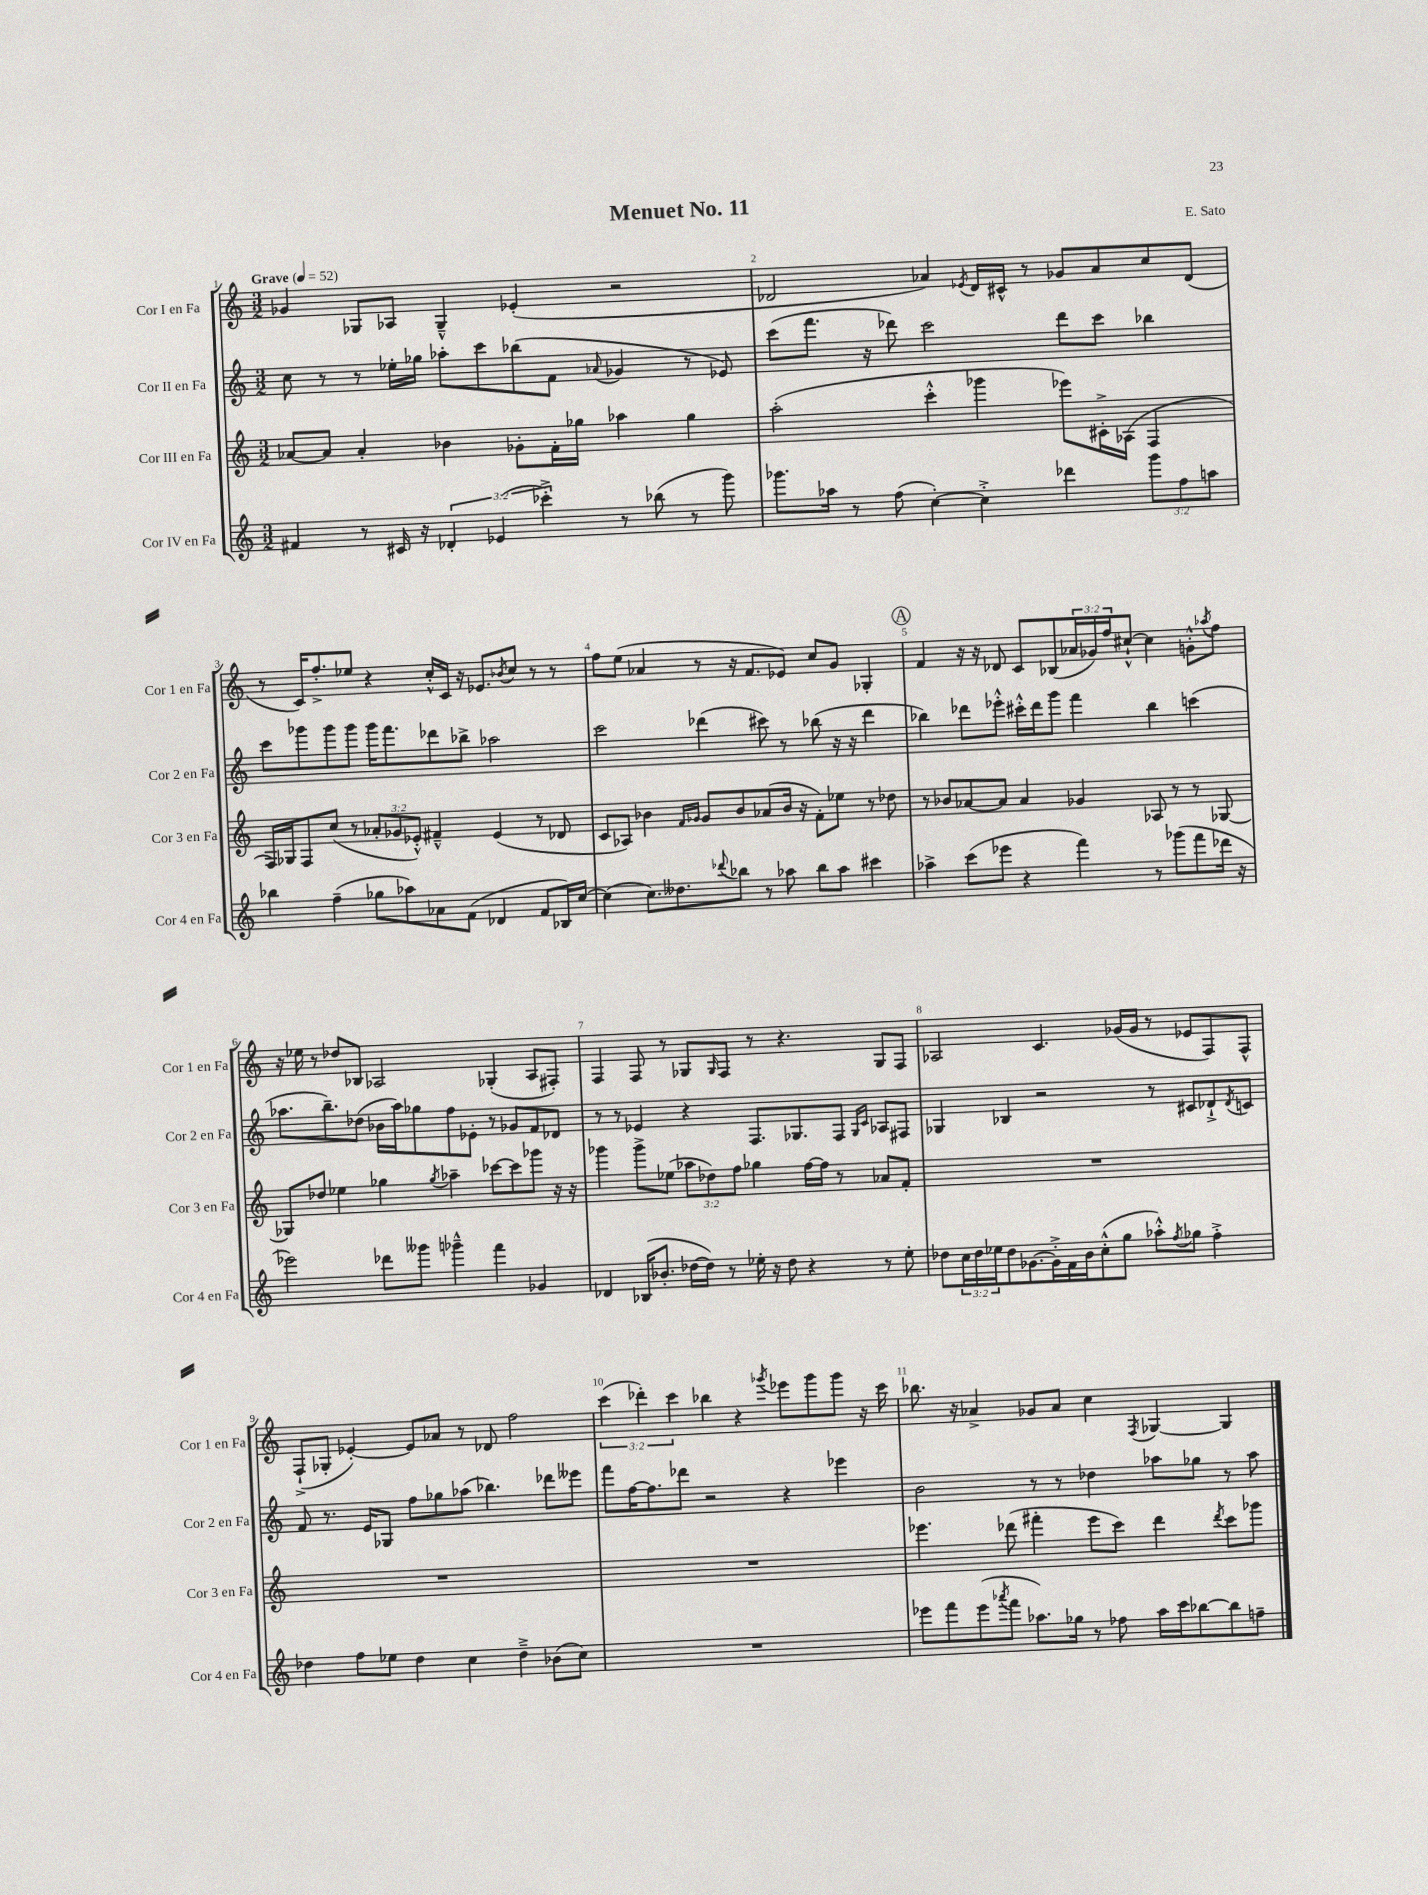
\header { title = "Menuet No. 11" composer = "E. Sato" }
<<
\new StaffGroup <<
\new Staff = "s0" \with { instrumentName = "Cor I en Fa" shortInstrumentName = "Cor 1 en Fa" } {
    \clef treble \key c \major \numericTimeSignature \time 3/2 \override Staff.TupletNumber.text = #tuplet-number::calc-fraction-text \tempo "Grave" 4 = 52
    ges'4 ges8 aes8 ges4---^ ees'4-.( r2 |
    des'2 aes'4) \acciaccatura { ees'8 } des'16 cis'16-^ r8 ges'8 aes'8 c''8 des'8( |
    r8 c'16) f''8.-.-> ees''8 r4 c''16-.-^ c'16 r16 ees'8. \acciaccatura { bes'8 } c''8 r8 r8 |
    f''8 e''8( aes'4 r8 r16 f'8. ees'8) c''8 g'8 ges4-. |
    \mark \markup { \circle "A" } f'4 r16 r16 des'8 c'8 bes8( \tuplet 3/2 { aes'16 ges'16) f''16 } cis''8~-!-^ cis''4 g'8-.-^ \acciaccatura { aes''8 } f''8 |
    r16 ees''16 r8 des''8 bes8 aes2 ges4-.( aes8 fis8-.) |
    f4 f8 r8 ges8 \grace { ges16 } f8 r8 r4. ges8 f8 |
    aes2 c'4. ges'16( ges'16 r8 ees'8 f8) f8-^ |
    f8-!->( ges8-. ees'4~-.) ees'8 aes'8 r8 des'8 f''2 |
    \tuplet 3/2 { c'''4( des'''4-.) c'''4 } bes''4 r4 \acciaccatura { ges'''8 } ees'''8 ges'''8 ges'''8 r16 c'''16 |
    bes''8. r16 aes'4-> ges'8 aes'8 c''4 \acciaccatura { f8 } ges4~ ges4 \bar "|." |
}
\new Staff = "s1" \with { instrumentName = "Cor II en Fa" shortInstrumentName = "Cor 2 en Fa" } {
    \clef treble \key c \major \numericTimeSignature \time 3/2
    c''8 r8 r8 ees''16-. ges''16 aes''8-. c'''8 bes''8( f'8 \appoggiatura { aes'8 } ges'4 r8 ees'8) |
    c'''8( f'''8. r16 des'''8) c'''2 des'''8 c'''8 bes''4 |
    c'''8 ges'''8 ges'''8 ges'''8 ges'''16 f'''8. des'''8 bes''8-> aes''2 |
    c'''2 des'''4( cis'''8) r8 bes''8( r16 r16 des'''4 |
    \mark \markup { \circle "A" } bes''4) des'''8 ees'''8-.-^ cis'''16-.-^ des'''16 g'''8 f'''4 bes''4 c'''4( |
    aes''8. b''8.--) des''8( bes'16 aes''16) ges''8 f''8 ees'8-. r8 ges'8 f'8 des'8 |
    r8 r8 ees'4 r4 f8. ges8. f8 \grace { ges16 c'16 } aes8 fis8 |
    ges4 bes4 r2 r8 cis'8 des'8-!-> \acciaccatura { des'8 } c'8 |
    f'8 r8. e'16 ges8 f''8 ges''8 aes''8( bes''4.) des'''8 eeses'''8 |
    f'''8 f''16~ f''8. des'''8 r2 r4 ees'''4 |
    b'2 r8 r8 des''4 aes''8 ges''8 r8 aes''8 \bar "|." |
}
\new Staff = "s2" \with { instrumentName = "Cor III en Fa" shortInstrumentName = "Cor 3 en Fa" } {
    \clef treble \key c \major \numericTimeSignature \time 3/2 \override Staff.TupletNumber.text = #tuplet-number::calc-fraction-text
    aes'8~ aes'8 aes'4-. bes'4 ges'8-. f'16-. ges''16 aes''4 ges''4 |
    a''2-.( c'''4-.-^ ges'''4 ees'''8) cis'16-.-> aes16( f4 |
    f16) ges16 f8 c''8( r8 \tuplet 3/2 { aes'8-. ges'8 ees'8-.-^) } fis'4---^ ees'4( r8 des'8 |
    c'8 aes8) bes'4 \grace { f'16 ges'16 } ges'8 bes'8 aes'8( bes'16 r16 f'8-.) ees''8 r8 des''8 |
    \mark \markup { \circle "A" } r8 bes'8 aes'8~ aes'8 aes'4 ges'4 aes8 r8 r8 ges8~ |
    ges8 des''8 ees''4 ges''4 \acciaccatura { ges''8 } aes''4-- ces'''8~ ces'''8 ges'''8 r16 r16 |
    ges'''4 ges'''8-> ees''8( \tuplet 3/2 { aes''8 des''8) f''8 } ges''4 f''16~ f''16 r8 aes'8 f'8-. |
    R1. |
    R1. |
    R1. |
    ees'''4. des'''8( fis'''4-. ees'''8 c'''8) des'''4 \acciaccatura { des'''8 } c'''8 ges'''8 \bar "|." |
}
\new Staff = "s3" \with { instrumentName = "Cor IV en Fa" shortInstrumentName = "Cor 4 en Fa" } {
    \clef treble \key c \major \numericTimeSignature \time 3/2 \override Staff.TupletNumber.text = #tuplet-number::calc-fraction-text
    fis'4 r8 cis'16 r16 \tuplet 3/2 { des'4-. ees'4( ces'''4-.->) } r8 bes''8( r8 g'''8) |
    ges'''8. aes''16 r8 f''8( c''4~-.) c''4-.-> des'''4 \tuplet 3/2 { ges'''8 f''8 a''8 } |
    bes''4 f''4--( ges''8 aes''8) aes'8 f'8( des'4 f'8 bes16) c''16~ |
    c''4( c''8.) deses''8. \appoggiatura { des'''8 } bes''8 r8 aes''8 bes''8 aes''8 cis'''4 |
    \mark \markup { \circle "A" } aes''4-> c'''8( ees'''8 r4 f'''4) r8 ges'''8( f'''8 des'''16 r16 |
    ees'''2) des'''8 geses'''8 ges'''4---^ f'''4 ges'4 |
    des'4 bes16( bes'8.-. des''16~ des''16) r8 ees''16-. r16 des''8 r4 r8 ees''8-. |
    des''8 \tuplet 3/2 { c''16 des''16 ees''16 } des''8 ges'8.~ ges'16-.-> f'16 b'16 c''8-.-^( g''8 aes''8-.-^) \acciaccatura { f''8 } ges''8 f''4-.-> |
    des''4 f''8 ees''8 des''4 c''4 des''4---> bes'8( c''8) |
    R1. |
    ees'''8 f'''8 ees'''8( \acciaccatura { aes'''8 } f'''8 aes''8.) ges''16 r8 fes''8 aes''16 c'''16 bes''8~ bes''8 f''8-- \bar "|." |
}
>>
>>
\layout { \context { \Score \override BarNumber.break-visibility = ##(#f #t #t) barNumberVisibility = #all-bar-numbers-visible } }
